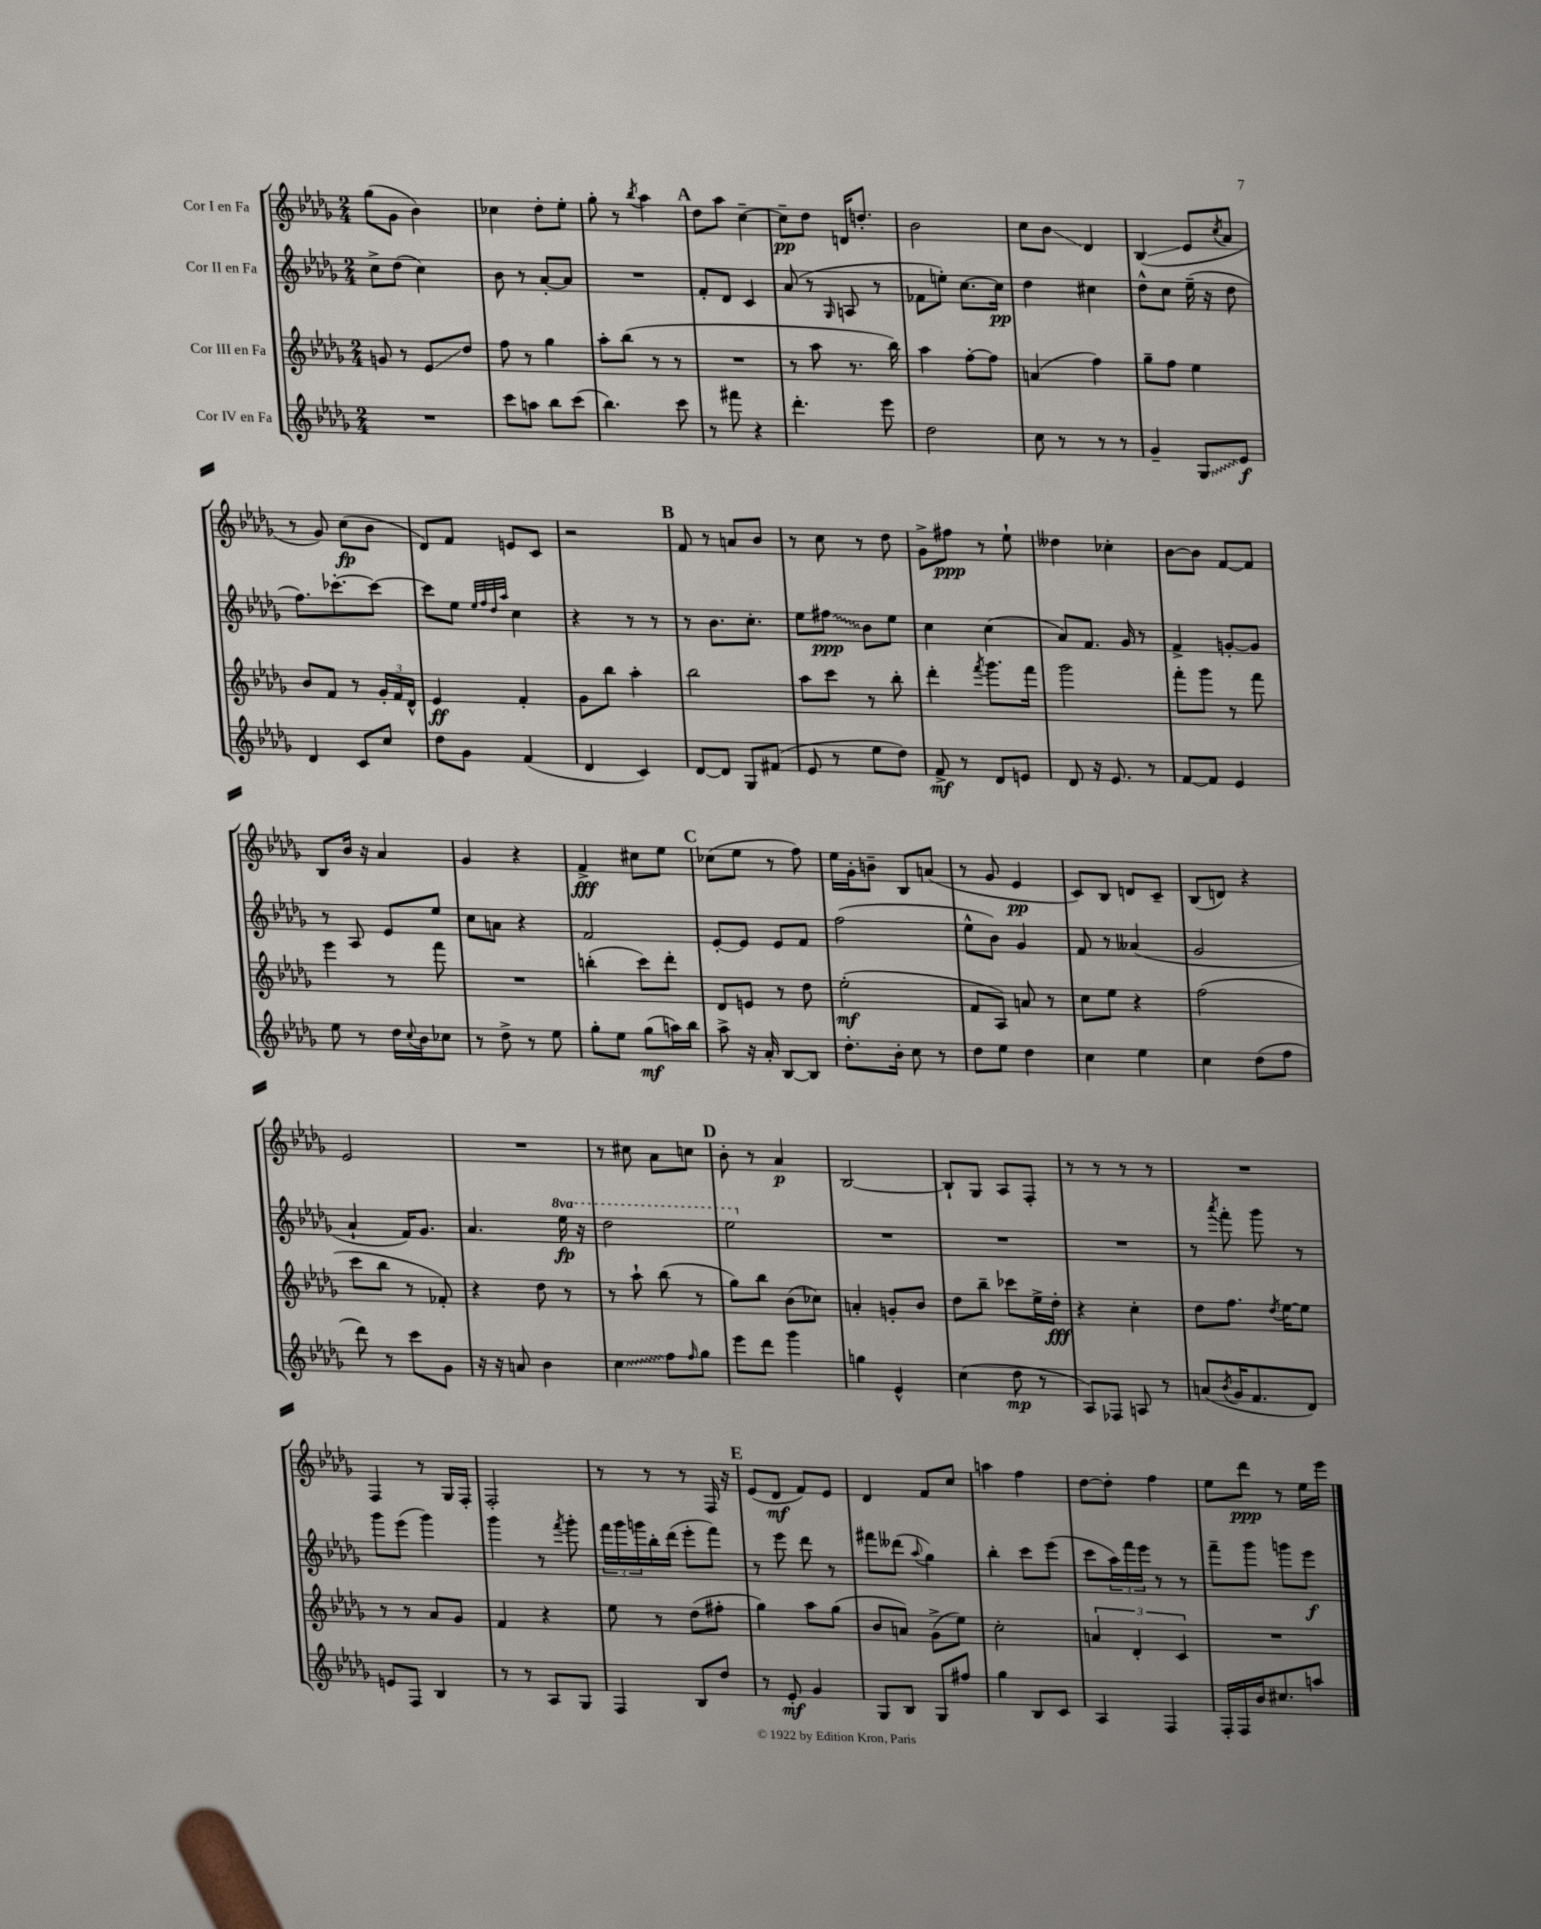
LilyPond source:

<<
\new StaffGroup <<
\new Staff = "s0" \with { instrumentName = "Cor I en Fa" } {
    \clef treble \key des \major \numericTimeSignature \time 2/4
    ges''8( ges'8 bes'4) |
    ces''4 des''8-. ees''8-. |
    ges''8-. r8 \acciaccatura { bes''8 } aes''4 |
    \mark \markup { \bold "A" } des''8 aes''8 c''4~-- |
    c''8--\pp des''8 d'16 d''8.-. |
    bes'2 |
    c''8 bes'8\glissando des'4 |
    bes4\glissando( ees'8 \acciaccatura { c''8 } aes'8 |
    r8 ges'8) c''8\fp( bes'8 |
    des'8) f'8 e'8 c'8 |
    r2 |
    \mark \markup { \bold "B" } f'8 r8 a'8 bes'8 |
    r8 c''8 r8 des''8 |
    ges'8-> fis''8\ppp r8 ees''8-! |
    deses''4 ces''4-. |
    bes'8~ bes'8 f'8~ f'8 |
    bes8 bes'16 r16 aes'4 |
    ges'4 r4 |
    f'4->\fff cis''8 ees''8 |
    \mark \markup { \bold "C" } ces''8( ees''8 r8 f''8) |
    ees''16 ges'16-. b'8-- bes8 a'8( |
    r8 ges'8 ees'4\pp |
    c'8) bes8 d'8 c'8-- |
    bes8( d'8) r4 |
    ees'2 |
    R2 |
    r8 cis''8 aes'8 c''8 |
    \mark \markup { \bold "D" } bes'8-. r8 aes'4\p |
    bes2~ |
    bes8-! ges8 aes8 f8-. |
    r8 r8 r8 r8 |
    R2 |
    f4 r8 ges16 f16-. |
    f2-. |
    r8 r8 r8 f16 r16 |
    \mark \markup { \bold "E" } ees'8( des'8\mf f'8) ees'8 |
    des'4 f'8 c''8 |
    a''4 f''4 |
    des''8~ des''8-. f''4 |
    ees''8 des'''8\ppp r8 ees''16 ees'''16 \bar "|." |
}
\new Staff = "s1" \with { instrumentName = "Cor II en Fa" } {
    \clef treble \key des \major \numericTimeSignature \time 2/4 \set Staff.ottavationMarkups = #ottavation-simple-ordinals
    c''8-> des''8( c''4) |
    bes'8 r8 aes'8~-. aes'8 |
    R2 |
    \mark \markup { \bold "A" } f'8-. des'8 c'4 |
    aes'8( r8 \grace { ges16 } a8 r8 |
    fes'8 e''8-.) c''8.~ c''16\pp |
    des''4 cis''4 |
    des''8-^ c''8 ees''16--( r16 des''8 |
    f''8.) ces'''8.~-. ces'''8~ |
    ces'''8 ees''8 \grace { ees''32 f''32 des''32 aes''32 } c''4 |
    r4 r8 r8 |
    \mark \markup { \bold "B" } r8 bes'8. c''8.-. |
    ees''8 \once \override Glissando.style = #'zigzag fis''8\glissando\ppp bes'8 ees''8 |
    c''4 c''4( |
    aes'8) f'8. ges'16 r8 |
    f'4-> g'8~-. g'8 |
    r8 aes8 ees'8 ees''8 |
    c''8 a'8 r4 |
    f'2 |
    \mark \markup { \bold "C" } ees'8~-. ees'8 ees'8 f'8 |
    f''2( |
    ees''8-^ bes'8) ges'4 |
    f'8 r8 aeses'4( |
    ges'2 |
    aes'4-! f'16) ges'8. |
    aes'4. \ottava #1 ees'''16\fp r16 |
    des'''2 |
    \mark \markup { \bold "D" } ees'''2 \ottava #0 |
    R2 |
    R2 |
    R2 |
    r8 \acciaccatura { aes'''8 } f'''8-. ges'''8 r8 |
    ges'''8 ees'''8( ges'''4) |
    ges'''4 r8 \acciaccatura { f'''8 } ges'''8-. |
    \tuplet 3/2 { f'''16 ges'''16 g'''16 } bes''16-. des'''16( ees'''8-. f'''8) |
    \mark \markup { \bold "E" } r8 ees'''8 des'''8 r8 |
    fis'''8 deses'''8( \appoggiatura { aes''8 } ges''4) |
    bes''4-. c'''8 ees'''8( |
    c'''8 \tuplet 3/2 { aes''16) f'''16 ees'''16 } r8 r8 |
    f'''8-- ges'''8 g'''8 ees'''8\f \bar "|." |
}
\new Staff = "s2" \with { instrumentName = "Cor III en Fa" } {
    \clef treble \key des \major \numericTimeSignature \time 2/4
    g'8 r8 ees'8\glissando des''8 |
    f''8 r8 ges''4 |
    aes''8-. bes''8( r8 r8 |
    \mark \markup { \bold "A" } R2 |
    r8 aes''8 r8. bes''16) |
    aes''4 f''8~-. f''8 |
    a'4( f''4) |
    ges''8-- f''8 ees''4 |
    bes'8 f'8 r8 \tuplet 3/2 { ges'16-. f'16 des'16-^ } |
    ees'4\ff f'4-. |
    ges'8 bes''8 aes''4-. |
    \mark \markup { \bold "B" } bes''2 |
    aes''8 c'''8 r8 bes''8-. |
    des'''4-. \acciaccatura { f'''8 } ges'''8. f'''16 |
    ges'''2 |
    f'''8-. ges'''8 r8 f'''8 |
    ees'''4 r8 f'''8 |
    R2 |
    b''4-.( c'''8) des'''8-. |
    \mark \markup { \bold "C" } des'8 e'8 r8 des''8 |
    ees''2-.\mf( |
    f'8 aes8) a'8 r8 |
    c''8 ees''8 r4 |
    f''2( |
    c'''8 bes''8 r8 fes'8-.) |
    r4 des''8 r8 |
    r8 aes''8-! bes''8( r8 |
    \mark \markup { \bold "D" } ges''8) bes''8 bes'8( ces''8) |
    a'4-. g'8-. bes'8 |
    des''8 bes''8-- ces'''8 ees''16-> des''16-.\fff |
    r4 c''4-. |
    des''8 f''8. \acciaccatura { des''8 } ees''16~ ees''8 |
    r8 r8 aes'8 ges'8 |
    f'4 r4 |
    ees''8 r8 des''8( fis''8-. |
    \mark \markup { \bold "E" } ges''4) aes''8 ges''8( |
    bes'8 a'8) ges'8->( ees''8) |
    c''2-. |
    \tuplet 3/2 { a'4 des'4-. c'4 } |
    R2 \bar "|." |
}
\new Staff = "s3" \with { instrumentName = "Cor IV en Fa" } {
    \clef treble \key des \major \numericTimeSignature \time 2/4
    R2 |
    c'''8 a''8 bes''8 c'''8( |
    bes''4.) c'''8 |
    \mark \markup { \bold "A" } r8 fis'''8 r4 |
    des'''4.-. ees'''8 |
    des''2 |
    c''8 r8 r8 r8 |
    ges'4-- \once \override Glissando.style = #'zigzag ges8\glissando ees'8\f |
    des'4 c'8 c''8 |
    des''8 ges'8 f'4( |
    des'4 c'4) |
    \mark \markup { \bold "B" } des'8~ des'8 ges8 fis'8( |
    ees'8 r8 ees''8 des''8) |
    f'8->\mf r8 des'8 e'8 |
    des'8 r16 ees'8. r8 |
    f'8~ f'8 ees'4 |
    ees''8 r8 des''16 \appoggiatura { c''8 } bes'16 ces''8 |
    r8 des''8-> r8 ees''8 |
    ges''8-. ees''8 ges''8\mf( a''16) bes''16 |
    \mark \markup { \bold "C" } aes''8-> r16 aes'16-. bes8~ bes8 |
    des''8.-. bes'16-. c''8 r8 |
    des''8 ees''8 des''4 |
    c''4 ees''4 |
    c''4 des''8( f''8 |
    des'''8) r8 c'''8 ges'8 |
    r16 r16 a'8 bes'4 |
    \once \override Glissando.style = #'zigzag c''4\glissando f''8 \grace { f''16 } ges''8 |
    \mark \markup { \bold "D" } ees'''8 des'''8 ges'''4 |
    g''4 ees'4-^ |
    c''4( des''8\mp r8 |
    aes8) fes8 a8 r8 |
    a'8( \acciaccatura { bes'8 } ges'16 f'8. des'8) |
    e'8 f8 bes4 |
    r8 r8 aes8 ges8 |
    f4 bes8 des''8 |
    \mark \markup { \bold "E" } r8 ees'8-.\mf ges'4 |
    ges8 bes8 ges8 fis''8 |
    ges''4 bes8 c'8 |
    aes4 f4 |
    f16-. f16 bes'16 cis''8. a''8 \bar "|." |
}
>>
>>
\layout { \context { \Score \remove "Bar_number_engraver" } }
